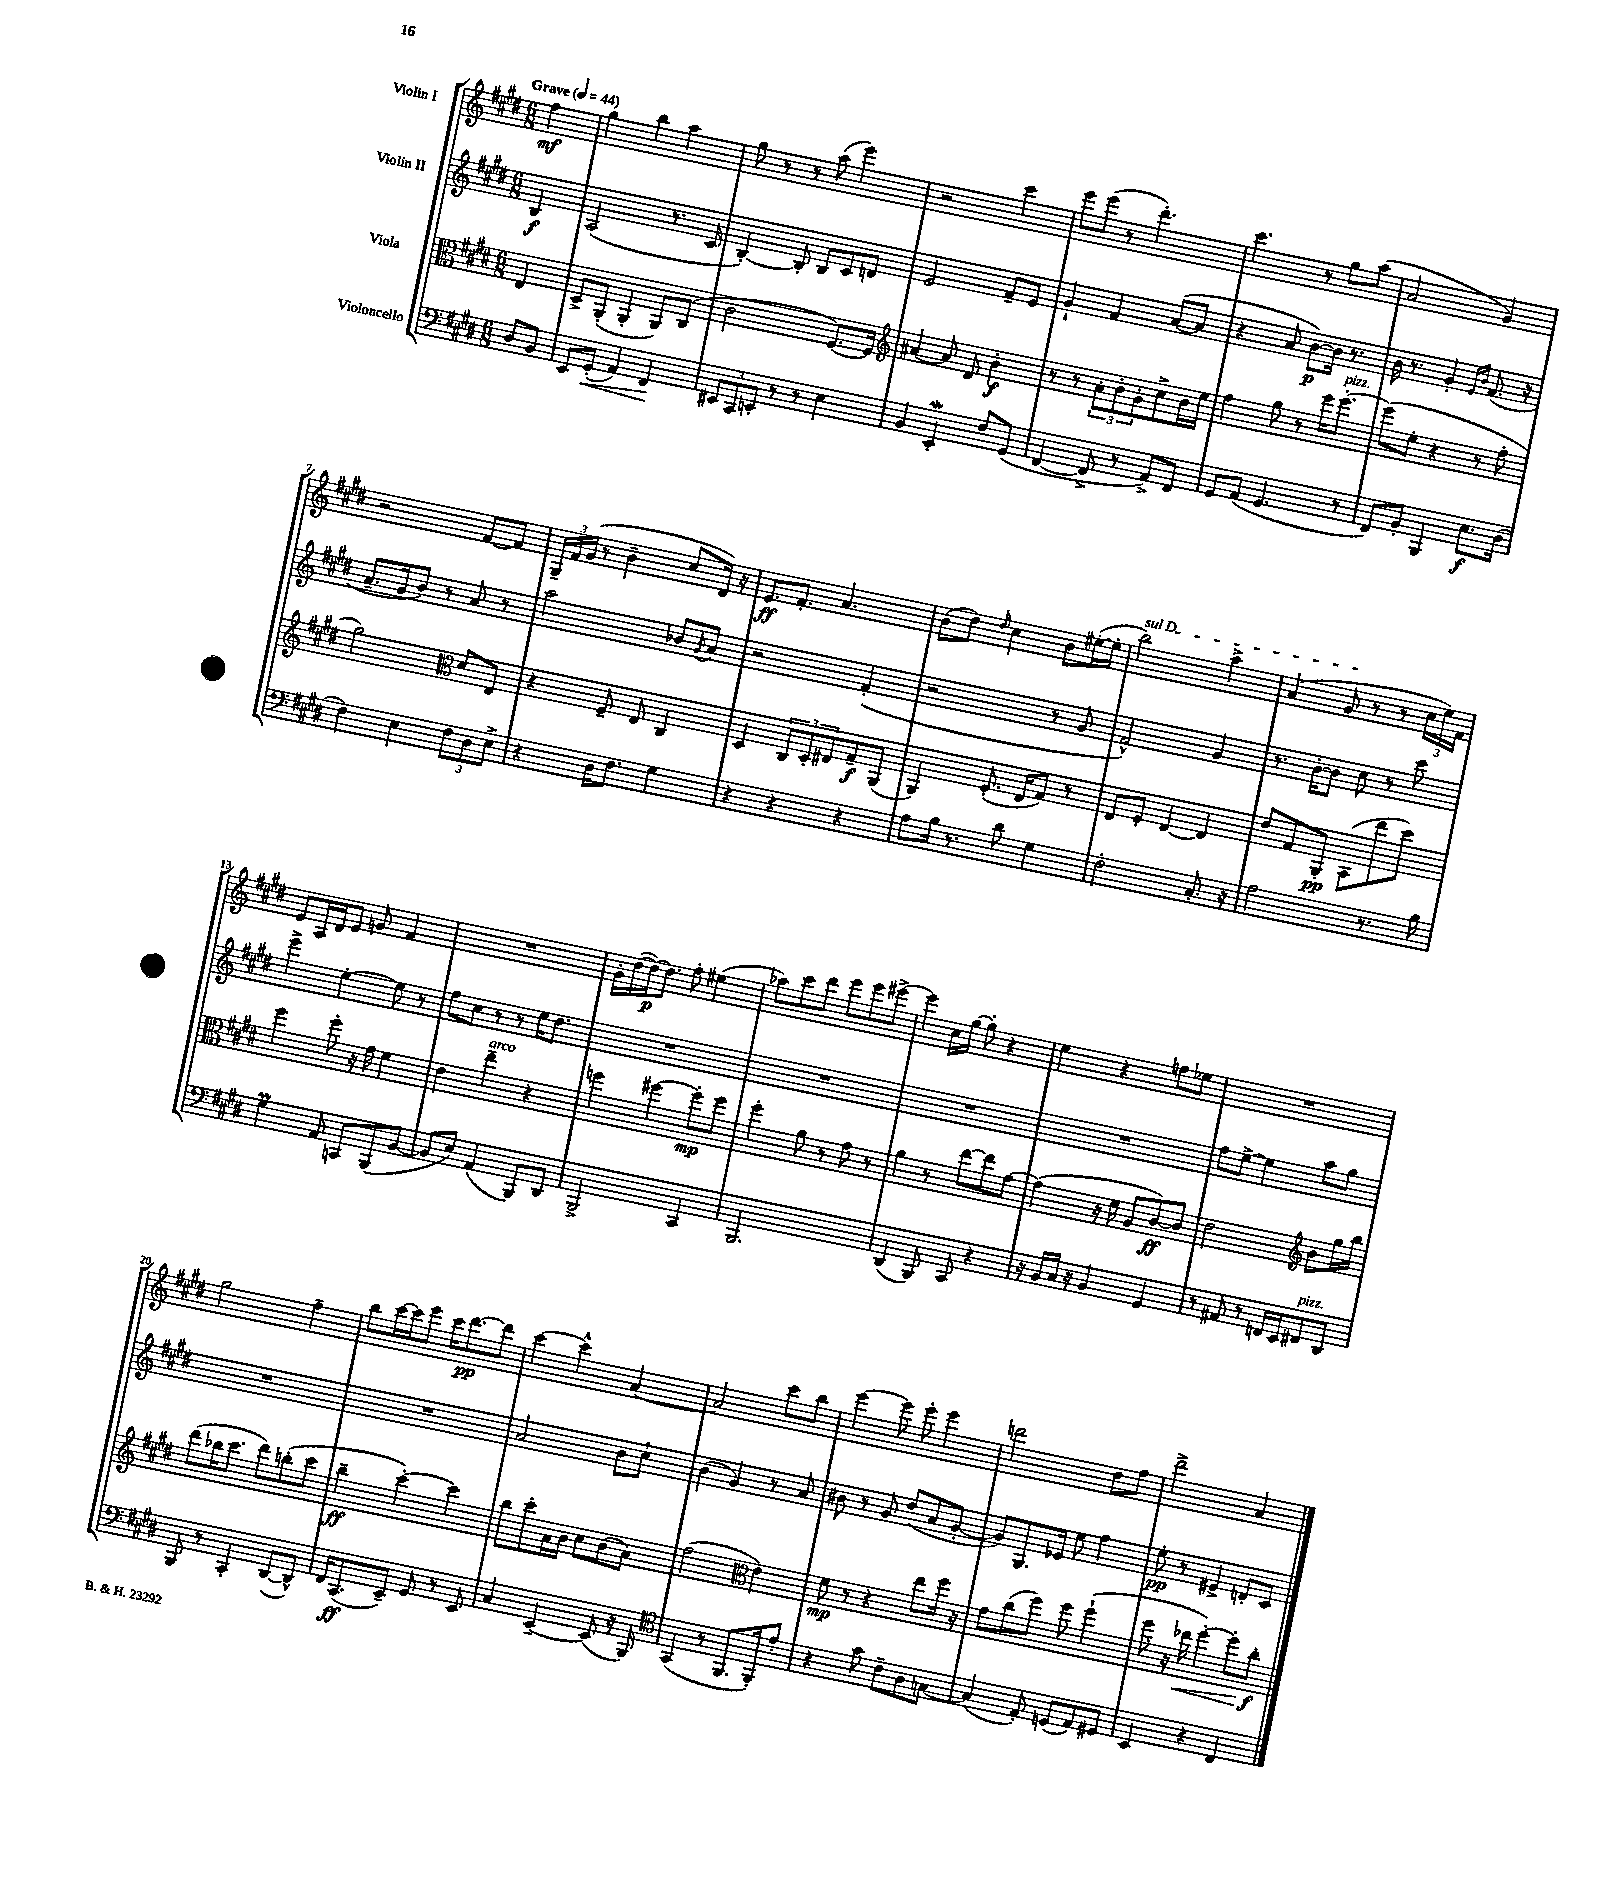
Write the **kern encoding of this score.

**kern	**kern	**kern	**kern
*staff4	*staff3	*staff2	*staff1
*clefF4	*clefC3	*clefG2	*clefG2
*k[f#c#g#d#]	*k[f#c#g#d#]	*k[f#c#g#d#]	*k[f#c#g#d#]
*M6/8	*M6/8	*M6/8	*M6/8
*MM44	*MM44	*MM44	*MM44
8D#/L	4E/	4B/	4ff#\
8BB/J	.	.	.
=	=	=	=
8EE/L	8D#^/L	(2A/	4gg#\
(8GG#'/J	(8AA'/J	.	.
4AA/)	4AA'/	.	4bb\
4FF#/	8AA/L)	8.r	4aa\
.	(8C#/J	.	.
.	.	16c#/	.
=	=	=	=
12EE#/L	2c#\	[4B'/)	8gg#\
12CC#/	.	.	.
.	.	.	8r
12EE'/J	.	.	.
8r	.	8B'/]	8r
8r	.	8B/L	(8aa\
4E\	[8.F#/L)	8c#/	4eee\)
.	.	8d/J	.
.	16F#/]Jk	.	.
=	=	=	=
*	*clefG2	*	*
4BB/	[4a#/	2e/	2r
4EE'/	8a#/]	.	.
.	8d#/	.	.
8F#/L	4b'\	8f#~/L	4ccc#\
(8GG#/J	.	8e/J	.
=	=	=	=
[4FF#/	8r	4g#`/	8eee\L
.	8r	.	(8eee\J
8FF#^/]	12a'\L	4f#/	8r
.	12b'\	.	.
8r	.	.	4.ddd#'\)
.	12g#'\	.	.
8AA^/L)	8cc#^\	([8a/L	.
8FF#/J	16b\L	8a/]J	.
.	16ee\JJ	.	.
=	=	=	=
8GG#/L	4ff#\	4r	4.ccc#\
(8AA/J	.	.	.
4.GG#/	8gg#\	8a/	.
.	8r	[8b\L)	8r
.	16eee\LK	16b\]Jk	8gg#\L
.	[8.eee'\J	8.r	.
8r	.	.	(8aa\J
=	=	=	=
8FF#/L)	(8eee\]L	16b\	2a/
.	.	8.r	.
8BB'/J	8ee'\J	.	.
4BBB/	4r	4g#'/	.
.	.	16qqe/LL	.
.	.	16qqb/JJ	.
8.E\L	8r	(8.f#/	4g#/)
.	8ff#'\	.	.
(16D#\Jk	.	16r	.
=	=	=	=
4F#\)	2gg#\)	8.a~/L	2r
.	.	16g#/k	.
4E\	.	8b/J)	.
.	.	8r	.
*	*clefC3	*	*
12F#\L	8d#/L	8a/	[8f#/L
12D#\	.	.	.
.	8E/J	8r	8f#/]J
12E^\J	.	.	.
=	=	=	=
4r	4r	2aa\	24G#~/LL
.	.	.	24f#/
.	.	.	(24g#/JJ
.	.	.	8r
16D#\LK	8F#~/	.	4b~\
8.F#\J	.	.	.
.	8E/	.	.
4G#\	4C#/	8b-/L	8cc#/L
.	.	8qg#/	.
.	.	8a/J	16d#/Jk)
.	.	.	16r
=	=	=	=
4r	4D#/	2r	8.e/L
.	.	.	8.f#'/J
4r	12C#/L	.	.
.	12D#'/	.	.
.	.	.	4.a/
.	12E#/	.	.
4r	8G#~/	(4f#'/	.
.	(8AA/J	.	.
=	=	=	=
8A\L	4AA/)	2r	(8b\L
16B\Jk	.	.	8dd#\J)
8.r	.	.	.
.	.	.	16qqdd#/
.	(8.F#'/	.	4cc#\
8d#\	.	.	.
.	16E/LK	.	.
4G#\	8G#/J)	8r	8b\L
.	8r	8g#/	([16ee#'\L
.	.	.	16ee#'\]JJ
=	=	=	=
2F#'\	8E/L	2f#^^/)	2bb\)
.	8F#'/J	.	.
.	[4E/	.	.
8.C#'/	4E/]	4g#/	4aa^\
16r	.	.	.
=	=	=	=
2A\	8e/L	8.r	(4a/
.	8G#/	.	.
.	.	[16b'\LK	.
.	8AA'/J	8b\]J	8g#/
.	(8BB\L	8cc#\	8r
8.r	8ee\	8r	8r
.	8dd#\J)	8ccc#\	24cc#\LL
.	.	.	24ee\)
16B\	.	.	.
.	.	.	24f#\JJ
=	=	=	=
4G#\	4ff#\	4eee^\	8e/L
.	.	.	16A/L
.	.	.	16d#/J
8AA/	8ff#'\	[4ee'\	8e/J
8CC/L	16r	.	8g/
.	16g#\	.	.
(8BBB/	4f#\	8ee\]	4f#/
[8BB/J	.	8r	.
=	=	=	=
8BB/]L	4e\	8ff#\L	2.r
8E/J)	.	8cc#\J	.
(4AA/	4ee~\	8r	.
.	.	8r	.
8BBB/L)	4r	16ee\LK	.
.	.	8.dd#\J	.
8DD#/J	.	.	.
=	=	=	=
2BBB^/	4ff\	2.r	16g#'\LL
.	.	.	([16dd#\
.	.	.	16dd#\_J)
.	.	.	8.dd#\]J
.	[4ff#\	.	.
.	.	.	8ff#'\
4CC#/	8ff#'\]L	.	(4ee#\
.	8ff#\J	.	.
=	=	=	=
2.BBB/	4ff#'\	2.r	8aa-\L)
.	.	.	8ccc#\
.	8a\	.	8ddd#\J
.	8r	.	8eee\L
.	8g#\	.	8eee\
.	8r	.	[8eee#^\J
=	=	=	=
(4DD#/	4a\	2.r	4eee#\]
8BBB/)	8r	.	16cc#\LL
.	.	.	[16gg#\JJ
8CC#/	[8ee\L	.	8gg#'\]
4r	8ee\]	.	4r
.	[8g#\J	.	.
=	=	=	=
16r	(4g#\]	2.r	4ee\
16BB/LL	.	.	.
16C#/JJ	.	.	.
16r	.	.	.
4BB/	16r	.	4r
.	16f#\	.	.
.	8A/L	.	.
4GG#/	[8c#/)	.	8ff\L
.	8c#/]J	.	8ee-\J
=	=	=	=
8r	2e\	8ff#\L	2.r
8AA#/	.	[8ee^\J	.
8r	.	4ee\]	.
16FF/LL	.	.	.
16EE/J	.	.	.
*	*clefG2	*	*
8FF#/	8b\L	8aa\L	.
8DD#/J	16gg#\L	8gg#\J	.
.	16bb\JJ	.	.
=	=	=	=
8BBB/	(8ddd#\L	2.r	2gg#\
8r	16bb-\K	.	.
.	8.ccc#\J	.	.
4CC#'/	.	.	.
.	8ddd#\L)	.	.
([8DD#/L	(8bb'\	.	4ff#~\
8DD#^^/]J)	8ccc#\J	.	.
=	=	=	=
16FF#/LK	4bb~\	2.r	8bb\L
(8.CC#/	.	.	.
.	.	.	[16ccc#\L
.	.	.	16ccc#\]J
8EE~/J)	[4ccc#'\)	.	8eee\J
8GG#/	.	.	16ccc#\LK
.	.	.	[8.ddd#\
8r	4ccc#\]	.	.
8EE/	.	.	8ddd#\]J
=	=	=	=
4C#/	8bb\L	2a/	[4ccc#\
.	8ccc#'\	.	.
[4EE~/	16a\L	.	4ccc#^^\]
.	16b\JJ	.	.
.	8cc#\L	.	.
(8EE/]	(8b\	8b\L	[4a/
16r	8a\J)	8cc#`\J	.
16BBB/)	.	.	.
=	=	=	=
*clefC4	*	*	*
(4GG#/	(2ff#\	(4b\	2a/]
8r	.	4g#/)	.
8.FF#/L	.	.	.
*	*clefC3	*	*
.	4e\)	8r	8ccc#\L
16FF#'/k)	.	.	.
8e'/J	.	8a/	8bb\J
=	=	=	=
4r	8f#\	8b#\	[4eee\
.	8r	8r	.
8g#\	4r	8g#/	8eee\]
8c#~\L	.	(8dd#/L	8eee'\
8A\	8ee\L	8a/	4eee\
[8G\J	16ff#\Jk	[8g#'/J	.
.	16r	.	.
=	=	=	=
(4G/]	8g#\L	8g#/]L)	2ddd\
.	(8cc#\	8.G#/	.
8E'/)	8ff#\J)	.	.
.	.	16e-/Jk	.
(8D/L	8ff#\	8ee\	.
8E/)	(4ff#`\	4ff#\	8dd#\L
8D#/J	.	.	8ff#\J
=	=	=	=
4BB/	8ff#\	8ee'\	2ddd#^\
.	16r	8r	.
.	16ee-\	.	.
4r	[4ff#'\)	4e#^/	.
4C#/	8ff#'\]L	8d'/L	4a/
.	8cc#'\J	8c#/J	.
==	==	==	==
*-	*-	*-	*-
